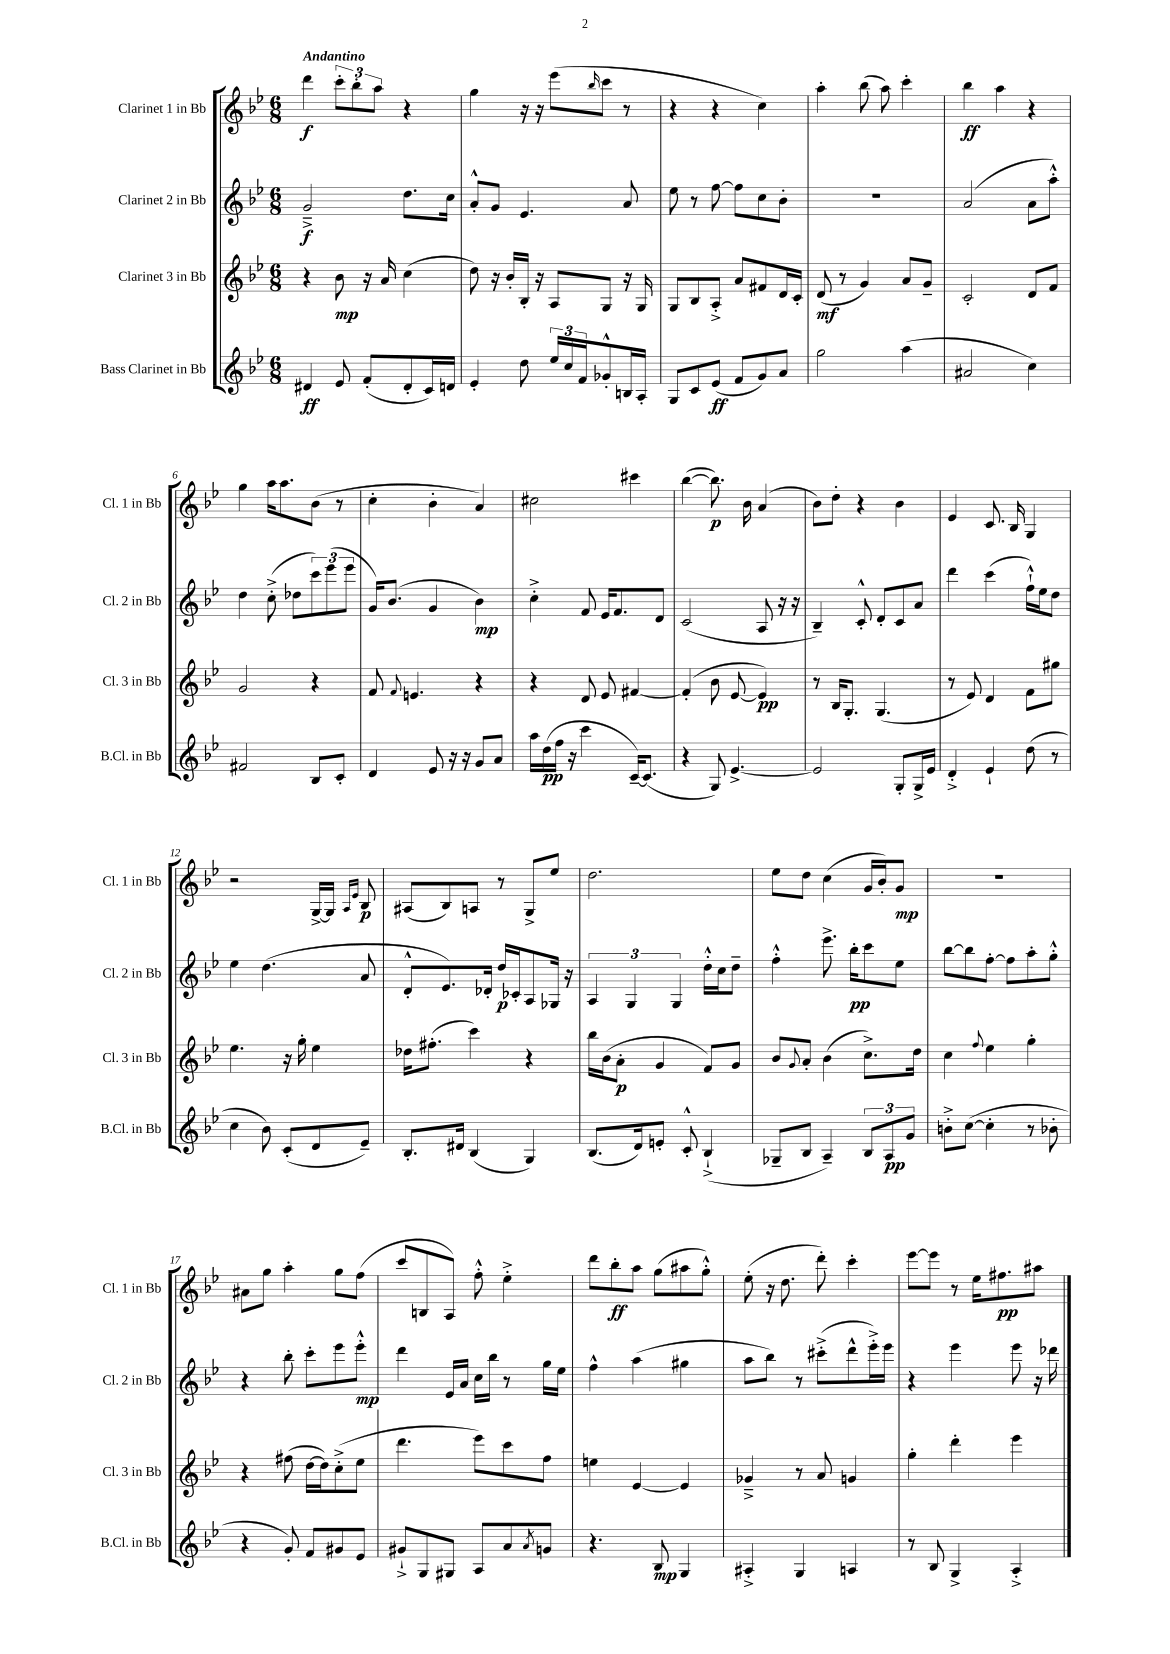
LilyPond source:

<<
\new StaffGroup <<
\new Staff = "s0" \with { instrumentName = "Clarinet 1 in Bb" shortInstrumentName = "Cl. 1 in Bb" } {
    \clef treble \key bes \major \numericTimeSignature \time 6/8 \tempo "Andantino"
    d'''4\f \tuplet 3/2 { c'''8-. bes''8-. a''8 } r4 |
    g''4 r16 r16 ees'''8( \grace { bes''16 } c'''8 r8 |
    r4 r4 c''4) |
    a''4-. bes''8( a''8) c'''4-. |
    bes''4\ff a''4 r4 |
    g''4 a''16 a''8. bes'8( r8 |
    c''4-. bes'4-. a'4) |
    cis''2 cis'''4 |
    bes''4~( bes''8.\p) bes'16 a'4( |
    bes'8) d''8-. r4 bes'4 |
    ees'4 c'8. bes16 g4 |
    r2 g16~-> g16 \grace { a16 ees'16 } bes8\p |
    ais8( bes8) a8 r8 g8-> ees''8 |
    d''2. |
    ees''8 d''8 c''4( g'16 bes'16-.) g'8\mp |
    R2. |
    ais'8 g''8 a''4-. g''8 f''8( |
    c'''8 b8 a8) f''8-.-^ ees''4-.-> |
    d'''8 bes''8-.\ff a''8 g''8( ais''8 g''8-.-^) |
    ees''8-.( r16 d''8. d'''8-.) c'''4-. |
    ees'''8~ ees'''8 r8 ees''16 fis''8.\pp ais''8 \bar "|." |
}
\new Staff = "s1" \with { instrumentName = "Clarinet 2 in Bb" shortInstrumentName = "Cl. 2 in Bb" } {
    \clef treble \key bes \major \numericTimeSignature \time 6/8
    g'2--->\f d''8. c''16 |
    a'8-.-^ g'8 ees'4. a'8 |
    ees''8 r8 f''8~ f''8 c''8 bes'8-. |
    R2. |
    a'2( a'8 a''8-.-^) |
    d''4 c''8-.->( des''8 \tuplet 3/2 { c'''8) ees'''8( ees'''8 } |
    g'16) bes'8.( g'4 bes'4\mp) |
    c''4-.-> f'8 ees'16 f'8. d'8 |
    c'2( a8 r16 r16 |
    bes4--) c'8-.-^ d'8-. c'8 a'8 |
    d'''4 c'''4( f''16-!-^) ees''16 d''8 |
    ees''4 d''4.( a'8 |
    d'8-.-^ ees'8.) des'16-. d''16\p ces'16-. a8 ges16 r16 |
    \tuplet 3/2 { a4 g4 g4 } d''16-.-^ c''16 d''8-- |
    f''4-.-^ ees'''8.-> bes''16-.\pp c'''8 ees''8 |
    bes''8~ bes''8 f''8~-. f''8 a''8-. g''8-.-^ |
    r4 bes''8-. c'''8-. ees'''8 ees'''8-.-^\mp |
    d'''4 ees'16 a'16 c''16 bes''16 r8 g''16 ees''16 |
    f''4-^ a''4( gis''4 |
    a''8 bes''8) r8 cis'''8-.->( d'''8-^ ees'''16-.->) ees'''16 |
    r4 ees'''4 ees'''8 r16 des'''16 \bar "|." |
}
\new Staff = "s2" \with { instrumentName = "Clarinet 3 in Bb" shortInstrumentName = "Cl. 3 in Bb" } {
    \clef treble \key bes \major \numericTimeSignature \time 6/8
    r4 bes'8\mp r16 a'16 c''4( |
    d''8) r16 bes'16-. bes16-. r16 a8 g8 r16 g16 |
    g8 bes8 a8-.-> a'8 fis'8 d'16 c'16-. |
    d'8\mf( r8 g'4) a'8 g'8-- |
    c'2-. d'8 f'8 |
    g'2 r4 |
    f'8 \appoggiatura { f'8 } e'4. r4 |
    r4 d'8 ees'8 fis'4~ |
    fis'4-.( bes'8 ees'8~ ees'4\pp) |
    r8 bes16 g8.-. g4.( |
    r8 ees'8) d'4 f'8 gis''8 |
    ees''4. r16 g''16-. ees''4 |
    des''16 fis''8.-.( c'''4) r4 |
    bes''16 bes'16( a'8-.\p g'4 f'8) g'8 |
    bes'8 \appoggiatura { g'8 } a'8-. bes'4( c''8.->) d''16 |
    c''4 \appoggiatura { f''8 } ees''4 g''4-. |
    r4 fis''8( d''16~ d''16) c''8-.->( ees''8 |
    d'''4. ees'''8) c'''8 f''8 |
    e''4 ees'4~ ees'4 |
    ges'4---> r8 a'8 g'4 |
    g''4-. d'''4-. ees'''4 \bar "|." |
}
\new Staff = "s3" \with { instrumentName = "Bass Clarinet in Bb" shortInstrumentName = "B.Cl. in Bb" } {
    \clef treble \key bes \major \numericTimeSignature \time 6/8
    dis'4\ff ees'8 f'8-.( dis'8-. c'16) d'16 |
    ees'4-. d''8 \tuplet 3/2 { ees''16 c''16 f'16 } ges'8-.-^ b16 a16-. |
    g8 c'8 ees'8\ff( f'8 g'8) a'8 |
    g''2 a''4( |
    ais'2 c''4) |
    fis'2 bes8 c'8-. |
    d'4 ees'8 r16 r16 g'8 a'8 |
    a''16 d''16\pp( f''16 r16 c'''4 c'16~--) c'8.( |
    r4 g8) ees'4.~-> |
    ees'2 g8-. g16-> ees'16 |
    d'4-.-> ees'4-! d''8( r8 |
    c''4 bes'8) c'8-.( d'8 ees'8--) |
    bes8.-. dis'16 bes4( g4) |
    bes8.( d'16) e'8-. c'8-.-^ bes4-!->( |
    ges8-- bes8 a4--) \tuplet 3/2 { bes8 a8\pp g'8 } |
    b'8-.-> c''8~( c''4-. r8 bes'8-. |
    r4 g'8-.) f'8 gis'8 ees'8 |
    gis'8-!-> g8 gis8 a8 a'8 \acciaccatura { a'8 } g'8 |
    r4. bes8\mp g4 |
    ais4-.-> g4 a4 |
    r8 bes8 g4-> a4-.-> \bar "|." |
}
>>
>>
